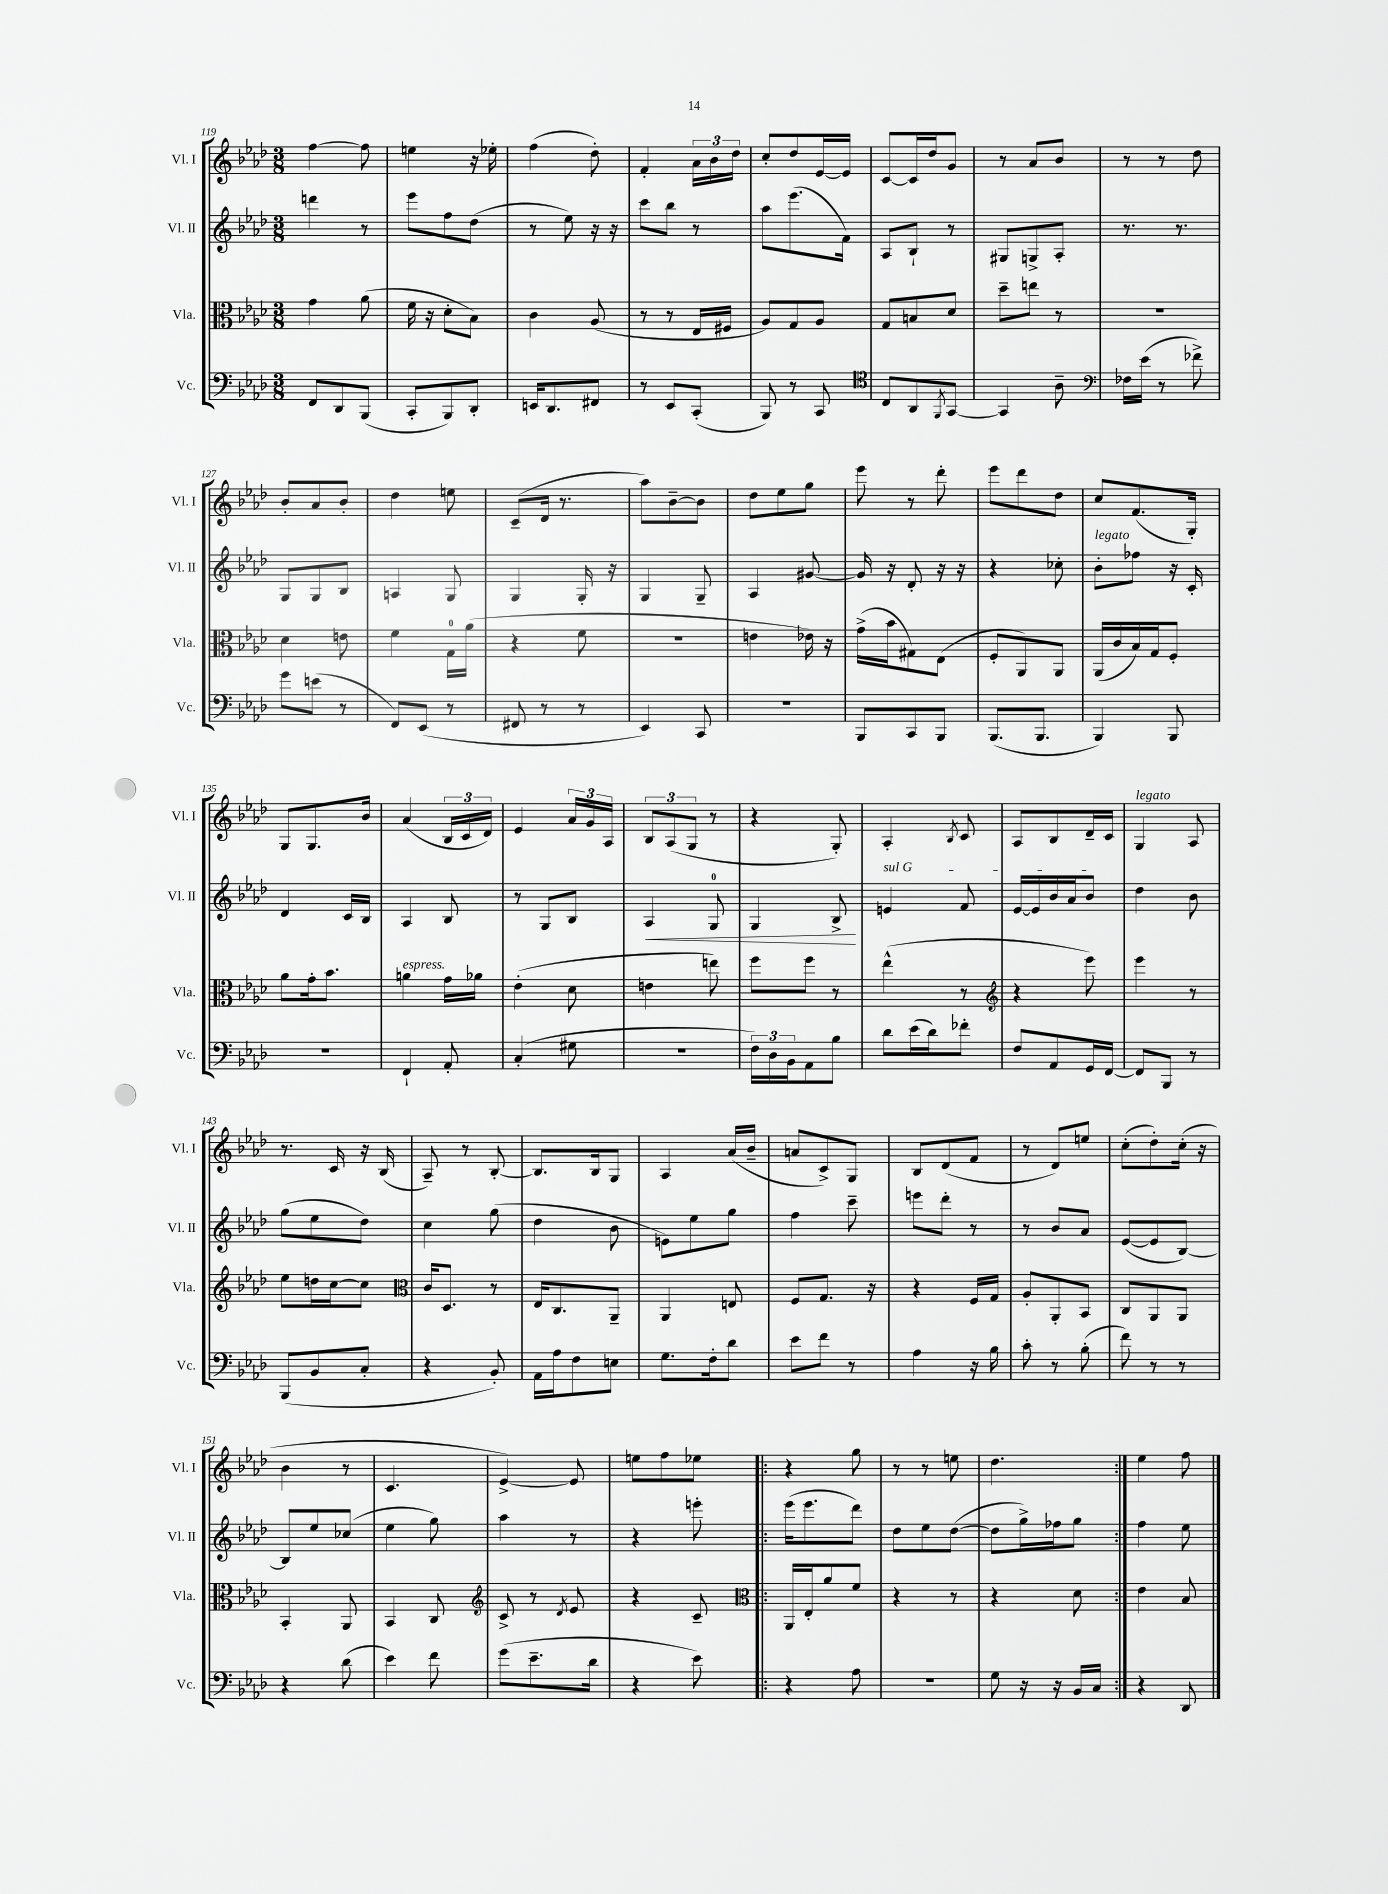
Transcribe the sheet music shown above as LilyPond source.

<<
\new StaffGroup <<
\new Staff = "s0" \with { instrumentName = "Vl. I" shortInstrumentName = "Vl. I" } {
    \clef treble \key aes \major \numericTimeSignature \time 3/8
    f''4~ f''8 |
    e''4 r16 ees''16-. |
    f''4( des''8-.) |
    f'4-. \tuplet 3/2 { aes'16 bes'16 des''16 } |
    c''8-. des''8 ees'16~ ees'16 |
    c'8~ c'16 des''16 g'8 |
    r8 aes'8 bes'8 |
    r8 r8 des''8 |
    bes'8-. aes'8 bes'8-. |
    des''4 e''8 |
    c'8--( des'16 r8. |
    aes''8) bes'8~-- bes'8 |
    des''8 ees''8 g''8 |
    ees'''8 r8 des'''8-. |
    ees'''8 des'''8 des''8 |
    c''8 f'8.( g16-.) |
    g8 g8. bes'16 |
    aes'4( \tuplet 3/2 { bes16 c'16 des'16) } |
    ees'4 \tuplet 3/2 { aes'16 g'16 aes16 } |
    \tuplet 3/2 { bes8 aes8( g8 } r8 |
    r4 g8-.) |
    aes4-. \acciaccatura { bes8 } c'8 |
    aes8 bes8 des'16-- c'16 |
    g4^\markup { \italic "legato" } aes8 |
    r8. c'16 r16 bes16( |
    aes8--) r8 bes8~-. |
    bes8. bes16 g8 |
    aes4 aes'16( bes'16-- |
    a'8 c'8->) g8 |
    bes8 des'8( f'8 |
    r8 des'8) e''8 |
    c''8-.( des''8-.) c''16-.( r16 |
    bes'4 r8 |
    c'4. |
    ees'4~->) ees'8 |
    e''8 f''8 ees''8 |
    \repeat volta 2 { r4 g''8 |
    r8 r8 e''8 |
    des''4. | }
    ees''4 f''8 \bar "|." |
}
\new Staff = "s1" \with { instrumentName = "Vl. II" shortInstrumentName = "Vl. II" } {
    \clef treble \key aes \major \numericTimeSignature \time 3/8
    d'''4 r8 |
    ees'''8 f''8 des''8( |
    r8 ees''8) r16 r16 |
    c'''8 bes''8 r8 |
    aes''8 ees'''8.( f'16) |
    aes8 bes8-! r8 |
    gis8 g8-> aes8-. |
    r8. r8. |
    g8 g8 bes8 |
    a4 g8 |
    g4 g16-. r16 |
    g4 g8-- |
    aes4 gis'8~ |
    gis'16 r16 des'8-. r16 r16 |
    r4 ces''8-. |
    bes'8-.^\markup { \italic "legato" } fes''8 r16 c'16-. |
    des'4 c'16 bes16 |
    aes4 bes8 |
    r8 g8 bes8 |
    aes4\< g8-0 |
    g4 bes8->\! |
    \once \override TextSpanner.bound-details.left.text = \markup { \italic "sul G" } e'4\startTextSpan f'8 |
    ees'16~ ees'16 bes'16 aes'16 bes'8\stopTextSpan |
    des''4 bes'8 |
    g''8( ees''8 des''8) |
    c''4 g''8( |
    des''4 bes'8 |
    e'8) ees''8 g''8 |
    f''4 c'''8-- |
    e'''8 des'''8-. r8 |
    r8 bes'8 aes'8 |
    ees'8~( ees'8 bes8~) |
    bes8 ees''8 ces''8( |
    ees''4 g''8) |
    aes''4 r8 |
    r4 e'''8-. |
    \repeat volta 2 { ees'''16( ees'''8. des'''8) |
    des''8 ees''8 des''8~( |
    des''8 g''16->) fes''16 g''8 | }
    f''4 ees''8 \bar "|." |
}
\new Staff = "s2" \with { instrumentName = "Vla." shortInstrumentName = "Vla." } {
    \clef alto \key aes \major \numericTimeSignature \time 3/8
    g'4 aes'8( |
    f'16 r16 des'8-. bes8) |
    c'4 aes8( |
    r8 r8 ees16 fis16 |
    aes8) g8 aes8 |
    g8 b8 des'8 |
    des''8-- e''8 r8 |
    R4. |
    des'4 e'8 |
    f'4 g16-0 aes'16( |
    r4 f'8 |
    R4. |
    e'4 ees'16) r16 |
    g'16->( bes'16 gis8) ees8( |
    f8-. aes,8) aes,8 |
    aes,16( c'16 bes16) g16 f8-. |
    aes'8 g'16-. bes'8. |
    a'4^\markup { \italic "espress." } g'16 aes'16 |
    ees'4-.( des'8 |
    e'4 e''8) |
    f''8 f''8 r8 |
    ees''4-^( r8 |
    \clef treble r4 ees'''8) |
    ees'''4 r8 |
    ees''8 d''16 c''16~ c''8 |
    \clef alto c'16 des8. r8 |
    ees16 c8. aes,8-- |
    aes,4 e8 |
    f8 g8. r16 |
    r4 f16 g16 |
    aes8-. aes,8-. bes,8 |
    c8 aes,8 aes,8 |
    bes,4-. aes,8 |
    bes,4 c8 |
    \clef treble c'8-> r8 \acciaccatura { des'8 } ees'8 |
    r4 c'8-- |
    \repeat volta 2 { \clef alto aes,16 ees16-. aes'8 f'8 |
    r4 r8 |
    r4 des'8 | }
    ees'4 bes8 \bar "|." |
}
\new Staff = "s3" \with { instrumentName = "Vc." shortInstrumentName = "Vc." } {
    \clef bass \key aes \major \numericTimeSignature \time 3/8
    f,8 des,8 bes,,8( |
    c,8-. bes,,8) des,8-. |
    e,16 des,8. fis,8 |
    r8 ees,8 c,8-.( |
    bes,,8) r8 c,8 |
    \clef tenor c8 aes,8 \acciaccatura { f,8 } g,8~ |
    g,4 aes8-- |
    \clef bass fes16 ees'16( r8 fes'8->) |
    g'8 e'8( r8 |
    f,8) ees,8( r8 |
    fis,8 r8 r8 |
    ees,4) c,8 |
    R4. |
    bes,,8 c,8 bes,,8 |
    bes,,8.( bes,,8. |
    bes,,4) bes,,8 |
    R4. |
    f,4-! aes,8-. |
    c4-.( gis8 |
    R4. |
    \tuplet 3/2 { f16) des16 bes,16 } aes,8 bes8 |
    des'8 ees'16( des'16) fes'8-. |
    f8 aes,8 g,16 f,16~ |
    f,8 bes,,8 r8 |
    bes,,8( bes,8 c8-. |
    r4 bes,8-.) |
    aes,16 aes16 f8 e8 |
    g8. f16-. des'8 |
    ees'8 f'8 r8 |
    aes4 r16 bes16 |
    c'8-. r8 bes8-.( |
    f'8) r8 r8 |
    r4 des'8( |
    ees'4) f'8 |
    g'8( ees'8.-- des'16 |
    r4 ees'8) |
    \repeat volta 2 { r4 aes8 |
    R4. |
    g8 r16 r16 bes,16 c16 | }
    r4 des,8 \bar "|." |
}
>>
>>
\layout { \context { \Score currentBarNumber = #119 } }
